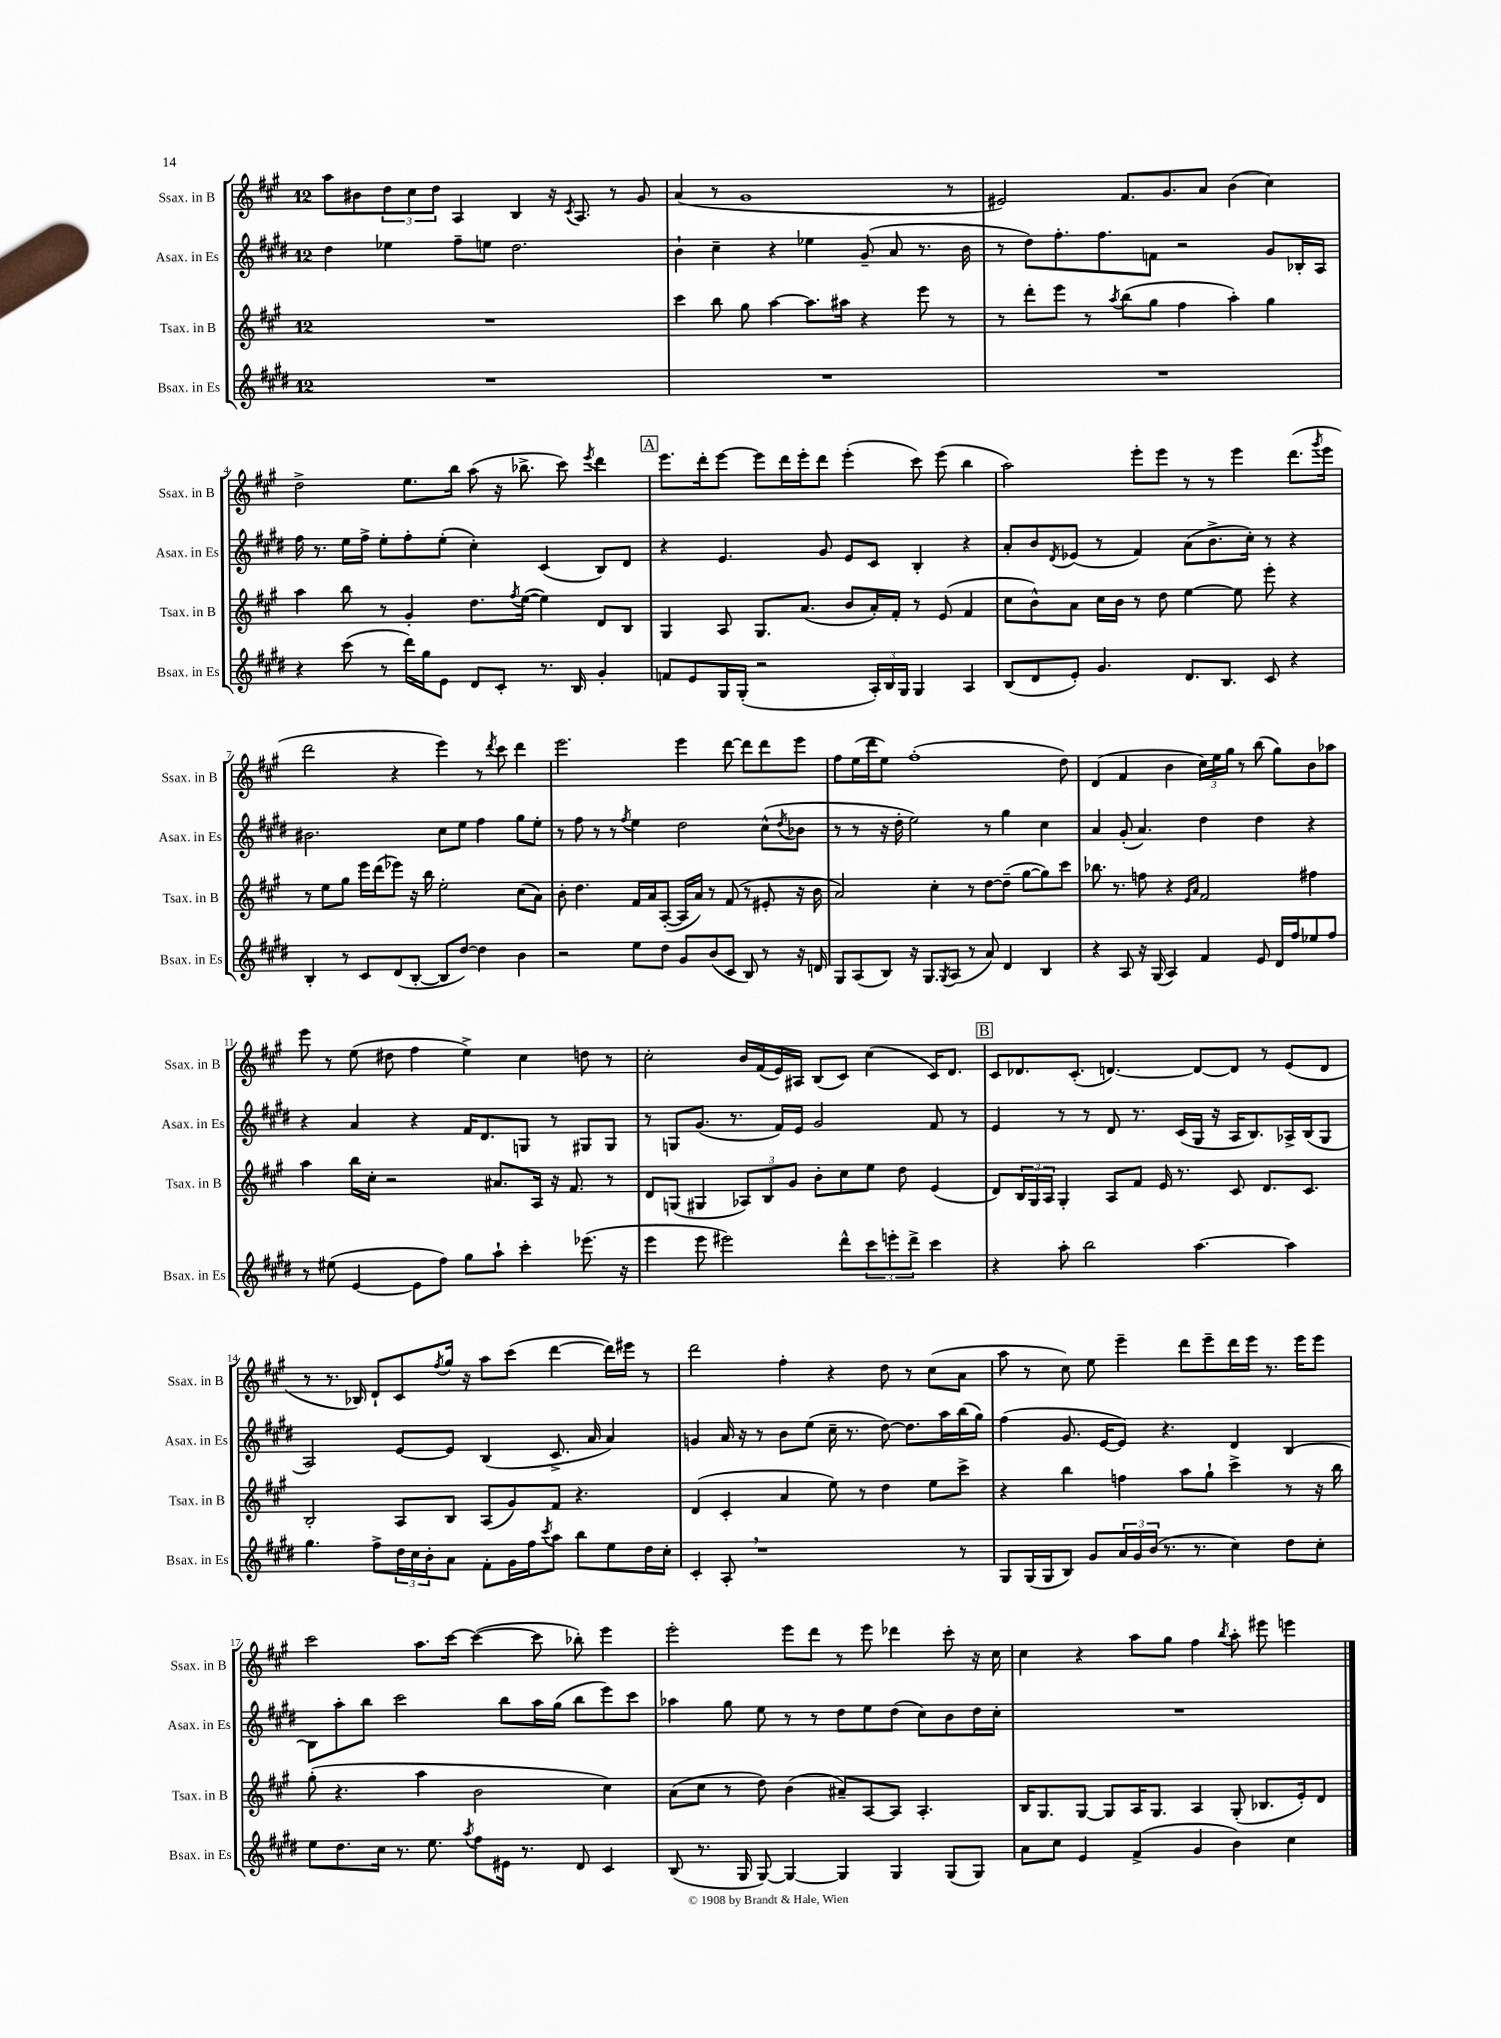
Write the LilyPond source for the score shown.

<<
\new StaffGroup <<
\new Staff = "s0" \with { instrumentName = "Ssax. in B" shortInstrumentName = "Ssax. in B" } {
    \clef treble \key a \major \once \override Staff.TimeSignature.style = #'single-digit \time 12/8
    a''8 bis'8 \tuplet 3/2 { d''8 cis''8 d''8 } a4 b4 r16 \acciaccatura { cis'8 } a8. r8 gis'8 |
    a'4( r8 gis'1 r8 |
    eis'2) fis'8. gis'8. a'8 b'4( cis''4) |
    d''2-> e''8. b''16 a''8( r16 bes''8.-> cis'''8) \acciaccatura { e'''8 } d'''4 |
    \mark \markup { \box "A" } e'''8. d'''16-. e'''8~ e'''8 d'''16 e'''16-. d'''8 e'''4-.( cis'''8) e'''8( b''4 |
    a''2) e'''8-. e'''8 r8 r8 e'''4 d'''8.( \acciaccatura { gis'''8 } e'''16 |
    d'''2 r4 e'''4) r8 \acciaccatura { d'''8 } cis'''8 d'''4 |
    e'''2. e'''4 d'''8~ d'''8 d'''8 e'''8 |
    fis''8 e''16( d'''16 e''8) fis''1-.( d''8) |
    d'4( fis'4 b'4 \tuplet 3/2 { cis''16) e''16 gis''16 } r8 b''8( gis''8) b'8 aes''8 |
    e'''8 r8 e''8( dis''8 fis''4 e''4->) cis''4 d''8 r8 |
    cis''2-. b'16 fis'16( e'16) ais16 b8( cis'8) cis''4( cis'16) d'8. |
    \mark \markup { \box "B" } cis'8 des'8. cis'8.-.( d'4.~) d'8~ d'8 r8 e'8( d'8 |
    r8 r8. bes16) d'8-! cis'8 \acciaccatura { fis''8 } gis''16 r16 a''8 cis'''8( d'''4~ d'''16) eis'''16 r8 |
    d'''2 fis''4-. r4 d''8 r8 cis''8( a'8 |
    a''8 r8 cis''8) e''8 e'''4-- d'''8 e'''8-- d'''16 e'''16 r8. e'''16 e'''8 |
    cis'''2 a''8. cis'''16~ cis'''4~( cis'''8 bes''8-.) e'''4 |
    e'''2-. e'''8 d'''8 r8 e'''8 des'''4 cis'''8-. r16 cis''16 |
    cis''4 r4 a''8 gis''8 fis''4 \acciaccatura { b''8 } a''8-. eis'''8 e'''4 \bar "|." |
}
\new Staff = "s1" \with { instrumentName = "Asax. in Es" shortInstrumentName = "Asax. in Es" } {
    \clef treble \key e \major \once \override Staff.TimeSignature.style = #'single-digit \time 12/8
    dis''4 ees''4 fis''8-- e''8 dis''2. |
    b'4-! cis''4-- r4 ees''4 gis'8--( a'8 r8. b'16 |
    r8 dis''8) fis''8.-. fis''8. f'8 r2 gis'8 bes16-. a16 |
    fis''16 r8. e''16 fis''16-> e''8-. fis''8-. e''8-.( cis''4-.) cis'4( b8) dis'8 |
    \mark \markup { \box "A" } r4 e'4. gis'8 e'8 cis'8 b4-. r4 |
    a'8-. b'8 \acciaccatura { dis'8 } ees'8( r8 fis'4) a'8( b'8.-> cis''16-.) r8 r4 |
    bis'2. cis''8 e''8 fis''4 gis''8 e''8-. |
    r8 fis''8 r8 r8 \acciaccatura { fis''8 } e''4 dis''2 cis''8-^( \acciaccatura { dis''8 } bes'8 |
    r8 r8 r16 dis''16-. e''2) r8 gis''4 cis''4 |
    a'4 gis'8-.( a'4.) dis''4 dis''4 r4 |
    r4 a'4 r4 fis'16 dis'8. g8 r8 gis8 gis8 |
    r8 g8 gis'8.( r8. fis'16) e'16 gis'2 fis'8 r8 |
    \mark \markup { \box "B" } e'4 r8 r8 dis'8 r8. cis'16( gis16 r16 a16 b8.) aes16-> b16( gis8 |
    a2) e'8~ e'8 b4( cis'8.-> a'16 a'4) |
    g'4 a'16 r16 r8 b'8 e''8( cis''16-- r8. dis''8~) dis''8. a''16 b''16( gis''16) |
    fis''4( gis'8. e'16~ e'8) r4. dis'4 b4~ |
    b8 a''8-. b''8 cis'''2 b''8 a''16 gis''16( b''8 e'''8) cis'''8 |
    aes''4 gis''8 e''8 r8 r8 dis''8 e''8 dis''8( cis''8) b'8 dis''16 cis''16-. |
    R1. \bar "|." |
}
\new Staff = "s2" \with { instrumentName = "Tsax. in B" shortInstrumentName = "Tsax. in B" } {
    \clef treble \key a \major \once \override Staff.TimeSignature.style = #'single-digit \time 12/8
    R1. |
    cis'''4 b''8 gis''8 a''4~ a''8. ais''16 r4 e'''8 r8 |
    r8 d'''8-. e'''8 r8 \acciaccatura { a''8 } b''8( gis''8 fis''4 a''4-.) gis''4 |
    a''4 b''8 r8 gis'4-. d''8. \acciaccatura { fis''8 } e''16~( e''4) d'8 b8 |
    \mark \markup { \box "A" } gis4 a8 gis8. a'8.( b'8 a'16-.) fis'16-. r8 e'8( fis'4 |
    cis''8 b'8-^) a'8 cis''16 b'16 r8 d''8 e''4~ e''8 e'''8-. r4 |
    r8 e''8 gis''8 e'''16 d'''16( ees'''8) r16 b''16 e''2-. cis''8( a'8) |
    b'8-. d''4. fis'16 a'16 a8~-.( a16 a'16) r8 fis'8( r8 eis'8-. r16 b'16 |
    a'2) cis''4-. r8 d''8~ d''8--( gis''8~ gis''8) cis'''8 |
    bes''8. r8. f''8 r4 \grace { e'16 a'16 } fis'2 fis''4 |
    a''4 b''16 cis''16-. r2 ais'8. a16 r16 fis'8. r8 |
    d'8 g8( gis4 \tuplet 3/2 { aes8) b8 gis'8 } b'8-. cis''8 e''8 d''8 e'4( |
    \mark \markup { \box "B" } d'8) \tuplet 3/2 { b16 gis16 a16 } gis4-. a8 fis'8 e'16 r8. cis'8 d'8. cis'8. |
    b2-. a8 b8 a8( gis'8) fis'8 r4. |
    d'4( cis'4-. a'4 e''8) r8 d''4 e''8 cis'''8-> |
    r4 b''4 f''4 a''8 gis''8-! cis'''4-> r8 r16 b''16 |
    gis''8-.( r4. a''4 b'2 cis''4) |
    a'8( cis''8 r8 d''8) b'4( ais'8--) a8~ a8 a4.-. |
    b16 gis8. gis8~ gis8 a16 gis8. a4 gis8-.( bes8. e'16-.) d'8 \bar "|." |
}
\new Staff = "s3" \with { instrumentName = "Bsax. in Es" shortInstrumentName = "Bsax. in Es" } {
    \clef treble \key e \major \once \override Staff.TimeSignature.style = #'single-digit \time 12/8
    R1. |
    R1. |
    R1. |
    r4 cis'''8( r8 dis'''16) gis''16 e'8 dis'8 cis'8-. r8. b16 gis'4-. |
    \mark \markup { \box "A" } f'8 e'8 gis16 gis16-.( r2 \tuplet 3/2 { a16-.) b16 gis16 } gis4 a4 |
    b8( dis'8 e'8-.) gis'4. dis'8. b8. cis'8 r4 |
    b4-. r8 cis'8 dis'8( b8~-. b8 dis''8~) dis''4 b'4 |
    r2 e''8 dis''8 gis'8 b'8( cis'8 b8) r8 r16 d'16 |
    gis8 a8( b8) r16 gis8. \acciaccatura { gis8 } a8( r8 a'8) dis'4 b4 |
    r4 a8 r16 gis16( a4) fis'4 e'8 dis'16 fis''16 ees''8 fis''8 |
    r8 eis''8( e'4~ e'8 fis''8) gis''8 a''8-! cis'''4-. ees'''8.( r16 |
    e'''4 e'''8 eis'''2) dis'''8-^ \tuplet 3/2 { cis'''8 e'''8-. dis'''8-> } cis'''4 |
    \mark \markup { \box "B" } r4 a''8-. b''2 a''4.~ a''4 |
    gis''4. fis''8-> \tuplet 3/2 { dis''16 cis''16 b'16-. } a'8 fis'8-. gis'16 fis''16 \acciaccatura { cis'''8 } a''8 b''8 e''8 dis''16 cis''16-. |
    cis'4-. a8-. \breathe r1 r8 |
    gis8 gis16( gis16 b8) gis'8 \tuplet 3/2 { a'16 gis'16 b'16( } r8. r8. cis''4) dis''8 cis''8-. |
    e''8 dis''8. cis''16 r8. e''8. \acciaccatura { a''8 } fis''8 eis'16 r8. dis'8 cis'4 |
    b8( r8. gis16 gis8~) gis4~ gis4 gis4 gis8( gis8) |
    a'8 cis''8 e'4 fis'4->( gis'4 b'4) cis''4 \bar "|." |
}
>>
>>
